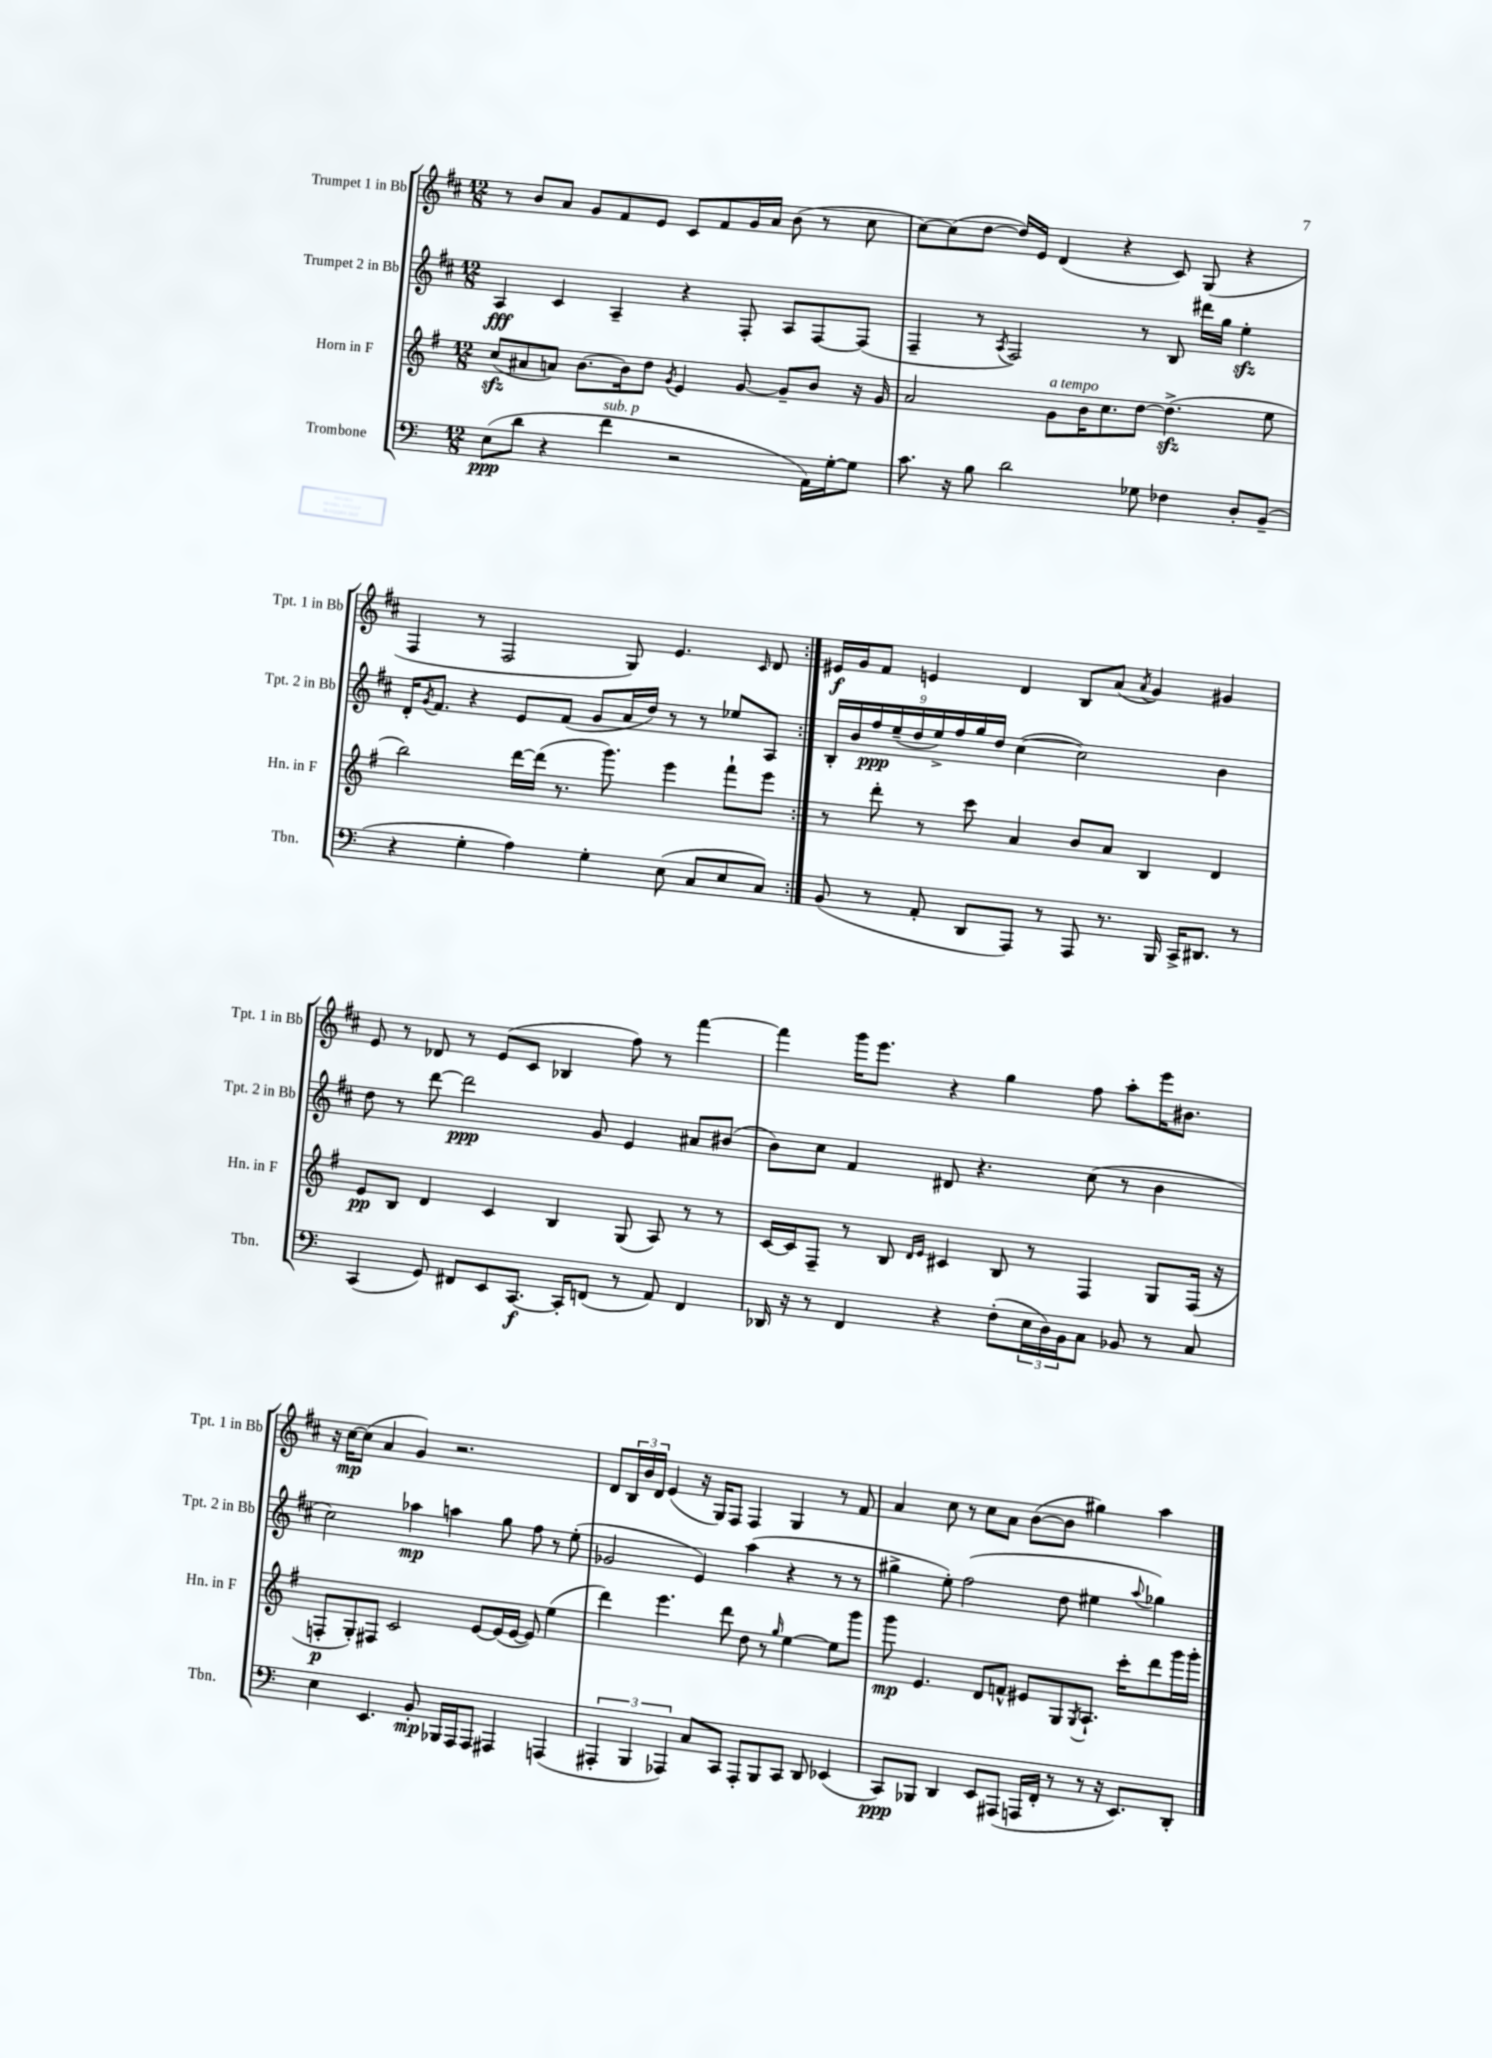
<<
\new StaffGroup <<
\new Staff = "s0" \with { instrumentName = "Trumpet 1 in Bb" shortInstrumentName = "Tpt. 1 in Bb" } {
    \clef treble \key d \major \numericTimeSignature \time 12/8
    \repeat volta 2 { r8 b'8 a'8 g'8 fis'8 e'8 cis'8 fis'8 g'16 a'16 b'8( r8 cis''8 |
    cis''8~) cis''8( d''8~ d''16) e'16 d'4( r4 cis'8) g8( r4 |
    fis4 r8 fis2 g8) e'4. \grace { cis'16 } d'8 | }
    eis'16\f g'16 fis'8 e'4 d'4 b8 a'8( \acciaccatura { a'8 } g'4) gis'4 |
    e'8 r8 des'8 r8 e'8( cis'8 bes4 fis''8) r8 fis'''4~ |
    fis'''4 g'''16 e'''8. r4 g''4 fis''8 a''8-. e'''16 bis'8. |
    r16 cis''16~\mp cis''8( a'4 g'4) r2. |
    d'8 \tuplet 3/2 { b16 b'16 d'16 } e'4( r16 g16) fis8 fis4 g4 r8 fis'8 |
    a'4 cis''8 r8 cis''8 a'8 b'8~( b'8 gis''4) a''4 \bar "|." |
}
\new Staff = "s1" \with { instrumentName = "Trumpet 2 in Bb" shortInstrumentName = "Tpt. 2 in Bb" } {
    \clef treble \key d \major \numericTimeSignature \time 12/8
    \repeat volta 2 { a4\fff cis'4 a4-- r4 fis8-. a8 fis8~ fis8( |
    fis4-- r8 \acciaccatura { a8 } fis2) r8 b8 dis'''16 g''16 e''4-.\sfz |
    d'16-. \acciaccatura { g'8 } fis'8. r4 e'8 fis'8( g'8 a'16 d''16) r8 r8 ees''8 a8 | }
    \tuplet 9/8 { b16-. b'16 fis''16\ppp e''16--( d''16 e''16->) fis''16 g''16 d''16 } cis''4~( cis''2) b'4 |
    d''8 r8 d'''8~ d'''2\ppp g'8 e'4 ais'8 bis'8( |
    b'8) cis''8 fis'4 dis'8 r4. cis''8( r8 b'4 |
    cis''2) aes''4\mp a''4 g''8 fis''8 r8 e''8-.( |
    ges'2 e'4) a''4( r4 r8 r8 |
    gis''4-> e''8-.) fis''2( d''8 eis''4 \appoggiatura { a''8 } ges''4) \bar "|." |
}
\new Staff = "s2" \with { instrumentName = "Horn in F" shortInstrumentName = "Hn. in F" } {
    \clef treble \key g \major \numericTimeSignature \time 12/8
    \repeat volta 2 { c''8\sfz( ais'8 a'8) b'8.~ b'16 d''8 \acciaccatura { g'8 } e'4 g'8~ g'8-- b'8 r16 g'16 |
    a'2 g'8^\markup { \italic "a tempo" } b'16 c''8. d''8~ d''4.->\sfz( e''8 |
    b''2) d'''16~ d'''16( r8. g'''8.) e'''4 fis'''8-! e'''8 | }
    r8 d'''8-. r8 c'''8 a'4 b'8 a'8 b4 d'4 |
    e'8\pp b8 d'4 c'4 b4 g8( a8) r8 r8 |
    c'16~ c'16 fis8-- r8 b8 \grace { d'16 e'16 } cis'4 b8 r8 fis4 g8 fis16( r16 |
    f8-.\p g8-.) fis8 c'2 e'8~ e'16( e'16~ e'8) e''4( |
    d'''4) e'''4. d'''8 d''8 r8 \grace { g''16 } e''4~ e''8 g'''8 |
    g'''8\mp e'4. d'8 f'8-^ eis'8 g8 \acciaccatura { g8 } a8.-! c'''16-. d'''8 g'''16 g'''16-. \bar "|." |
}
\new Staff = "s3" \with { instrumentName = "Trombone" shortInstrumentName = "Tbn." } {
    \clef bass \key c \major \numericTimeSignature \time 12/8
    \repeat volta 2 { e8\ppp( d'8 r4 f'4^\markup { \italic "sub. p" } r2 a,16) g16~-. g8 |
    c'8. r16 b8 d'2 ges8 fes4 d8-. b,8--( |
    r4 g4-. a4) g4-. e8( c8 e8 c8) | }
    b,8( r8 a,8-. d,8 a,,8) r8 a,,8 r8. b,,16 c,16-> dis,8. r8 |
    c,4( g,8) fis,8 e,8 c,8.~\f c,16-. f,8( r8 a,8) f,4 |
    des,16 r16 r8 f,4 r4 f8-.( \tuplet 3/2 { e16 d16) b,16 } c8 bes,8 r8 c8 |
    e4 e,4. b,8-.\mp bes,,16 a,,16 a,,8 ais,,4 a,,4( |
    \tuplet 3/2 { ais,,4-. b,,4 aes,,4) } c8 c,8 aes,,8-. b,,8 c,8 d,8 ees,4( |
    c,8\ppp) bes,,8 d,4 e,8 ais,,8( a,,16 f,16-. r8 r8 r16 e,8.) d,8-. \bar "|." |
}
>>
>>
\layout { \context { \Score \remove "Bar_number_engraver" } }
